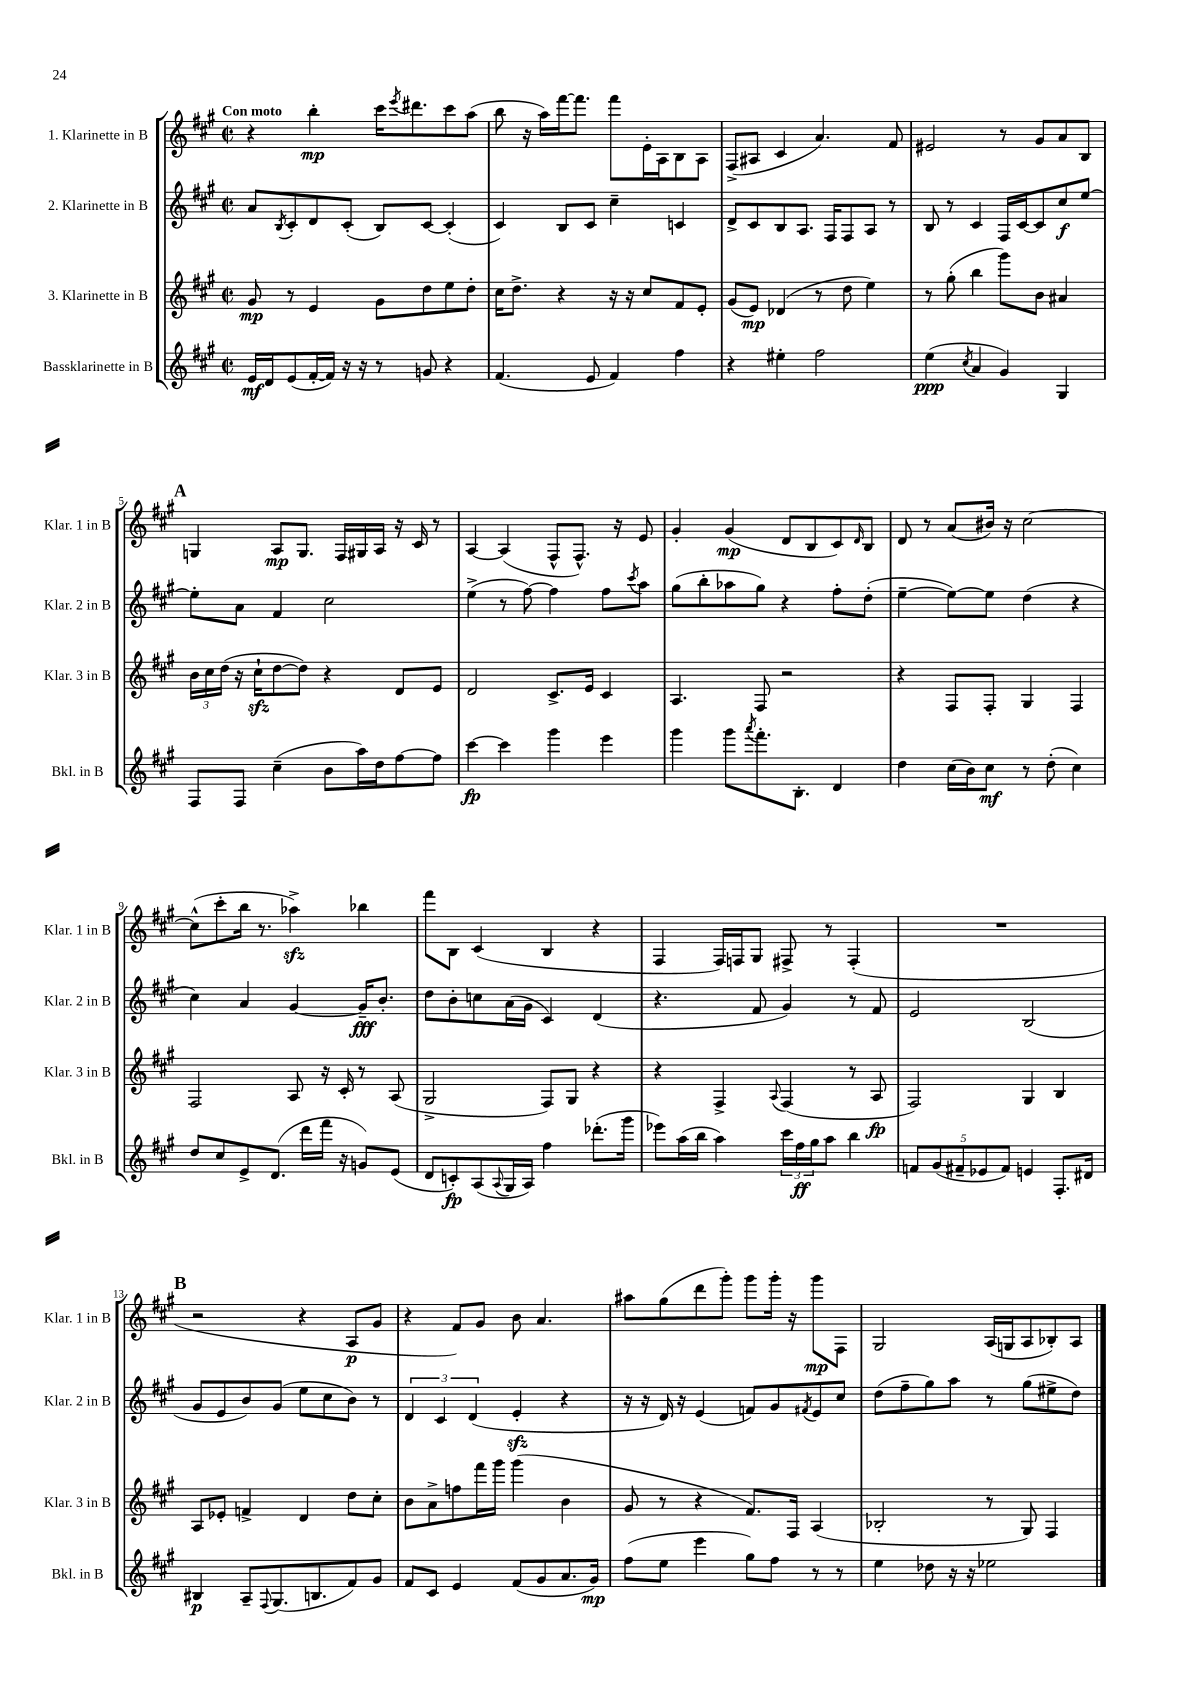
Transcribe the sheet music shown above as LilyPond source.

<<
\new StaffGroup <<
\new Staff = "s0" \with { instrumentName = "1. Klarinette in B" shortInstrumentName = "Klar. 1 in B" } {
    \clef treble \key a \major \defaultTimeSignature \time 2/2 \tempo "Con moto"
    r4 b''4-.\mp cis'''16 \acciaccatura { e'''8 } dis'''8. cis'''8 a''8( |
    b''8 r16 a''16) fis'''16~ fis'''8. fis'''8 e'16-. a16 b8 a8 |
    fis8->( ais8 cis'4 a'4.) fis'8 |
    eis'2 r8 gis'8 a'8 b8 |
    \mark \markup { \bold "A" } g4 a8\mp g8. fis16 gis16 a16 r16 cis'16 r8 |
    a4~ a4( fis8-^ fis8.-^) r16 e'8 |
    gis'4-. gis'4\mp( d'8 b8 cis'8) \grace { d'16 } b8 |
    d'8 r8 a'8( bis'16) r16 cis''2~ |
    cis''8-^( cis'''8-. b''16 r8. aes''4->\sfz) bes''4 |
    fis'''8 b8 cis'4( b4 r4 |
    fis4 fis16) f16 gis8 fis8-> r8 fis4-.( |
    R1 |
    \mark \markup { \bold "B" } r2 r4 a8\p gis'8 |
    r4 fis'8) gis'8 b'8 a'4. |
    ais''8 gis''8( d'''8 gis'''8-.) gis'''8 gis'''16-. r16 gis'''8\mp fis8 |
    gis2 a16( g16 a8 bes8-.) a8 \bar "|." |
}
\new Staff = "s1" \with { instrumentName = "2. Klarinette in B" shortInstrumentName = "Klar. 2 in B" } {
    \clef treble \key a \major \defaultTimeSignature \time 2/2
    a'8 \acciaccatura { b8 } cis'8-. d'8 cis'8-.( b8) cis'8~ cis'4-.( |
    cis'4) b8 cis'8 cis''4-- c'4 |
    d'8-> cis'8 b8 a8. fis16 fis8 a8 r8 |
    b8 r8 cis'4 fis16 cis'16~ cis'8 cis''8\f e''8~ |
    \mark \markup { \bold "A" } e''8-. a'8 fis'4 cis''2 |
    e''4->( r8 fis''8~) fis''4 fis''8 \acciaccatura { cis'''8 } a''8 |
    gis''8( b''8-. aes''8 gis''8) r4 fis''8-. d''8-.( |
    e''4~-- e''8~) e''8 d''4( r4 |
    cis''4) a'4 gis'4~ gis'16--\fff b'8.-. |
    d''8 b'8-. c''8 a'16( gis'16 cis'4) d'4( |
    r4. fis'8 gis'4) r8 fis'8 |
    e'2 b2( |
    \mark \markup { \bold "B" } gis'8 e'8 b'8) gis'8( e''8 cis''8 b'8) r8 |
    \tuplet 3/2 { d'4 cis'4 d'4( } e'4-.\sfz r4 |
    r16 r16 d'16) r16 e'4( f'8) gis'8 \acciaccatura { fis'8 } e'8 cis''8 |
    d''8( fis''8-- gis''8) a''8 r8 gis''8( eis''8-> d''8) \bar "|." |
}
\new Staff = "s2" \with { instrumentName = "3. Klarinette in B" shortInstrumentName = "Klar. 3 in B" } {
    \clef treble \key a \major \defaultTimeSignature \time 2/2
    gis'8\mp r8 e'4 gis'8 d''8 e''8 d''8-. |
    cis''16 d''8.-> r4 r16 r16 cis''8 fis'8 e'8-. |
    gis'8( e'8\mp) des'4( r8 d''8 e''4) |
    r8 gis''8-.( b''4 gis'''8) b'8 ais'4 |
    \mark \markup { \bold "A" } \tuplet 3/2 { b'16 cis''16 d''16( } r16 cis''16-!\sfz d''8~ d''8) r4 d'8 e'8 |
    d'2 cis'8.-> e'16 cis'4 |
    a4. fis8 r2 |
    r4 fis8 fis8-. gis4 fis4 |
    fis2 a8 r16 cis'16-. r8 a8( |
    gis2-> fis8) gis8 r4 |
    r4 fis4-> \appoggiatura { a8 } fis4( r8 a8\fp |
    fis2) gis4 b4 |
    \mark \markup { \bold "B" } a8 ees'8-. f'4-> d'4 d''8 cis''8-. |
    b'8 a'8-> f''8 fis'''16 gis'''16 gis'''4( b'4 |
    gis'8 r8 r4 fis'8.) fis16 a4( |
    bes2-. r8 gis8) fis4 \bar "|." |
}
\new Staff = "s3" \with { instrumentName = "Bassklarinette in B" shortInstrumentName = "Bkl. in B" } {
    \clef treble \key a \major \defaultTimeSignature \time 2/2
    e'16\mf d'16 e'8( fis'16~-. fis'16) r16 r16 r8 g'8 r4 |
    fis'4.( e'8 fis'4) fis''4 |
    r4 eis''4-. fis''2 |
    e''4\ppp( \acciaccatura { cis''8 } a'4 gis'4) gis4 |
    \mark \markup { \bold "A" } fis8 fis8 cis''4--( b'8 a''16) d''16 fis''8~ fis''8 |
    cis'''4~\fp cis'''4 gis'''4 e'''4 |
    gis'''4 gis'''8 \acciaccatura { a'''8 } fis'''8.-. b8.-. d'4 |
    d''4 cis''16( b'16) cis''8\mf r8 d''8-.( cis''4) |
    d''8 cis''8 e'8-> d'8.( d'''16 fis'''16 r16 g'8) e'8( |
    d'8 c'8-.\fp) a8( \appoggiatura { a8 } gis16 a16) fis''4 des'''8.-.( gis'''16 |
    ees'''8) a''16( b''16 a''4) \tuplet 3/2 { cis'''16 fis''16\ff gis''16 } a''8 b''4 |
    \tuplet 5/4 { f'8 gis'8( fis'8-- ees'8 fis'8) } e'4 fis8.-. dis'16 |
    \mark \markup { \bold "B" } bis4\p a8-- \appoggiatura { fis8 } gis8.( b8. fis'8) gis'8 |
    fis'8 cis'8 e'4 fis'8( gis'8 a'8. gis'16\mp) |
    fis''8( e''8 e'''4 gis''8) fis''8 r8 r8 |
    e''4 des''8 r16 r16 ees''2 \bar "|." |
}
>>
>>
